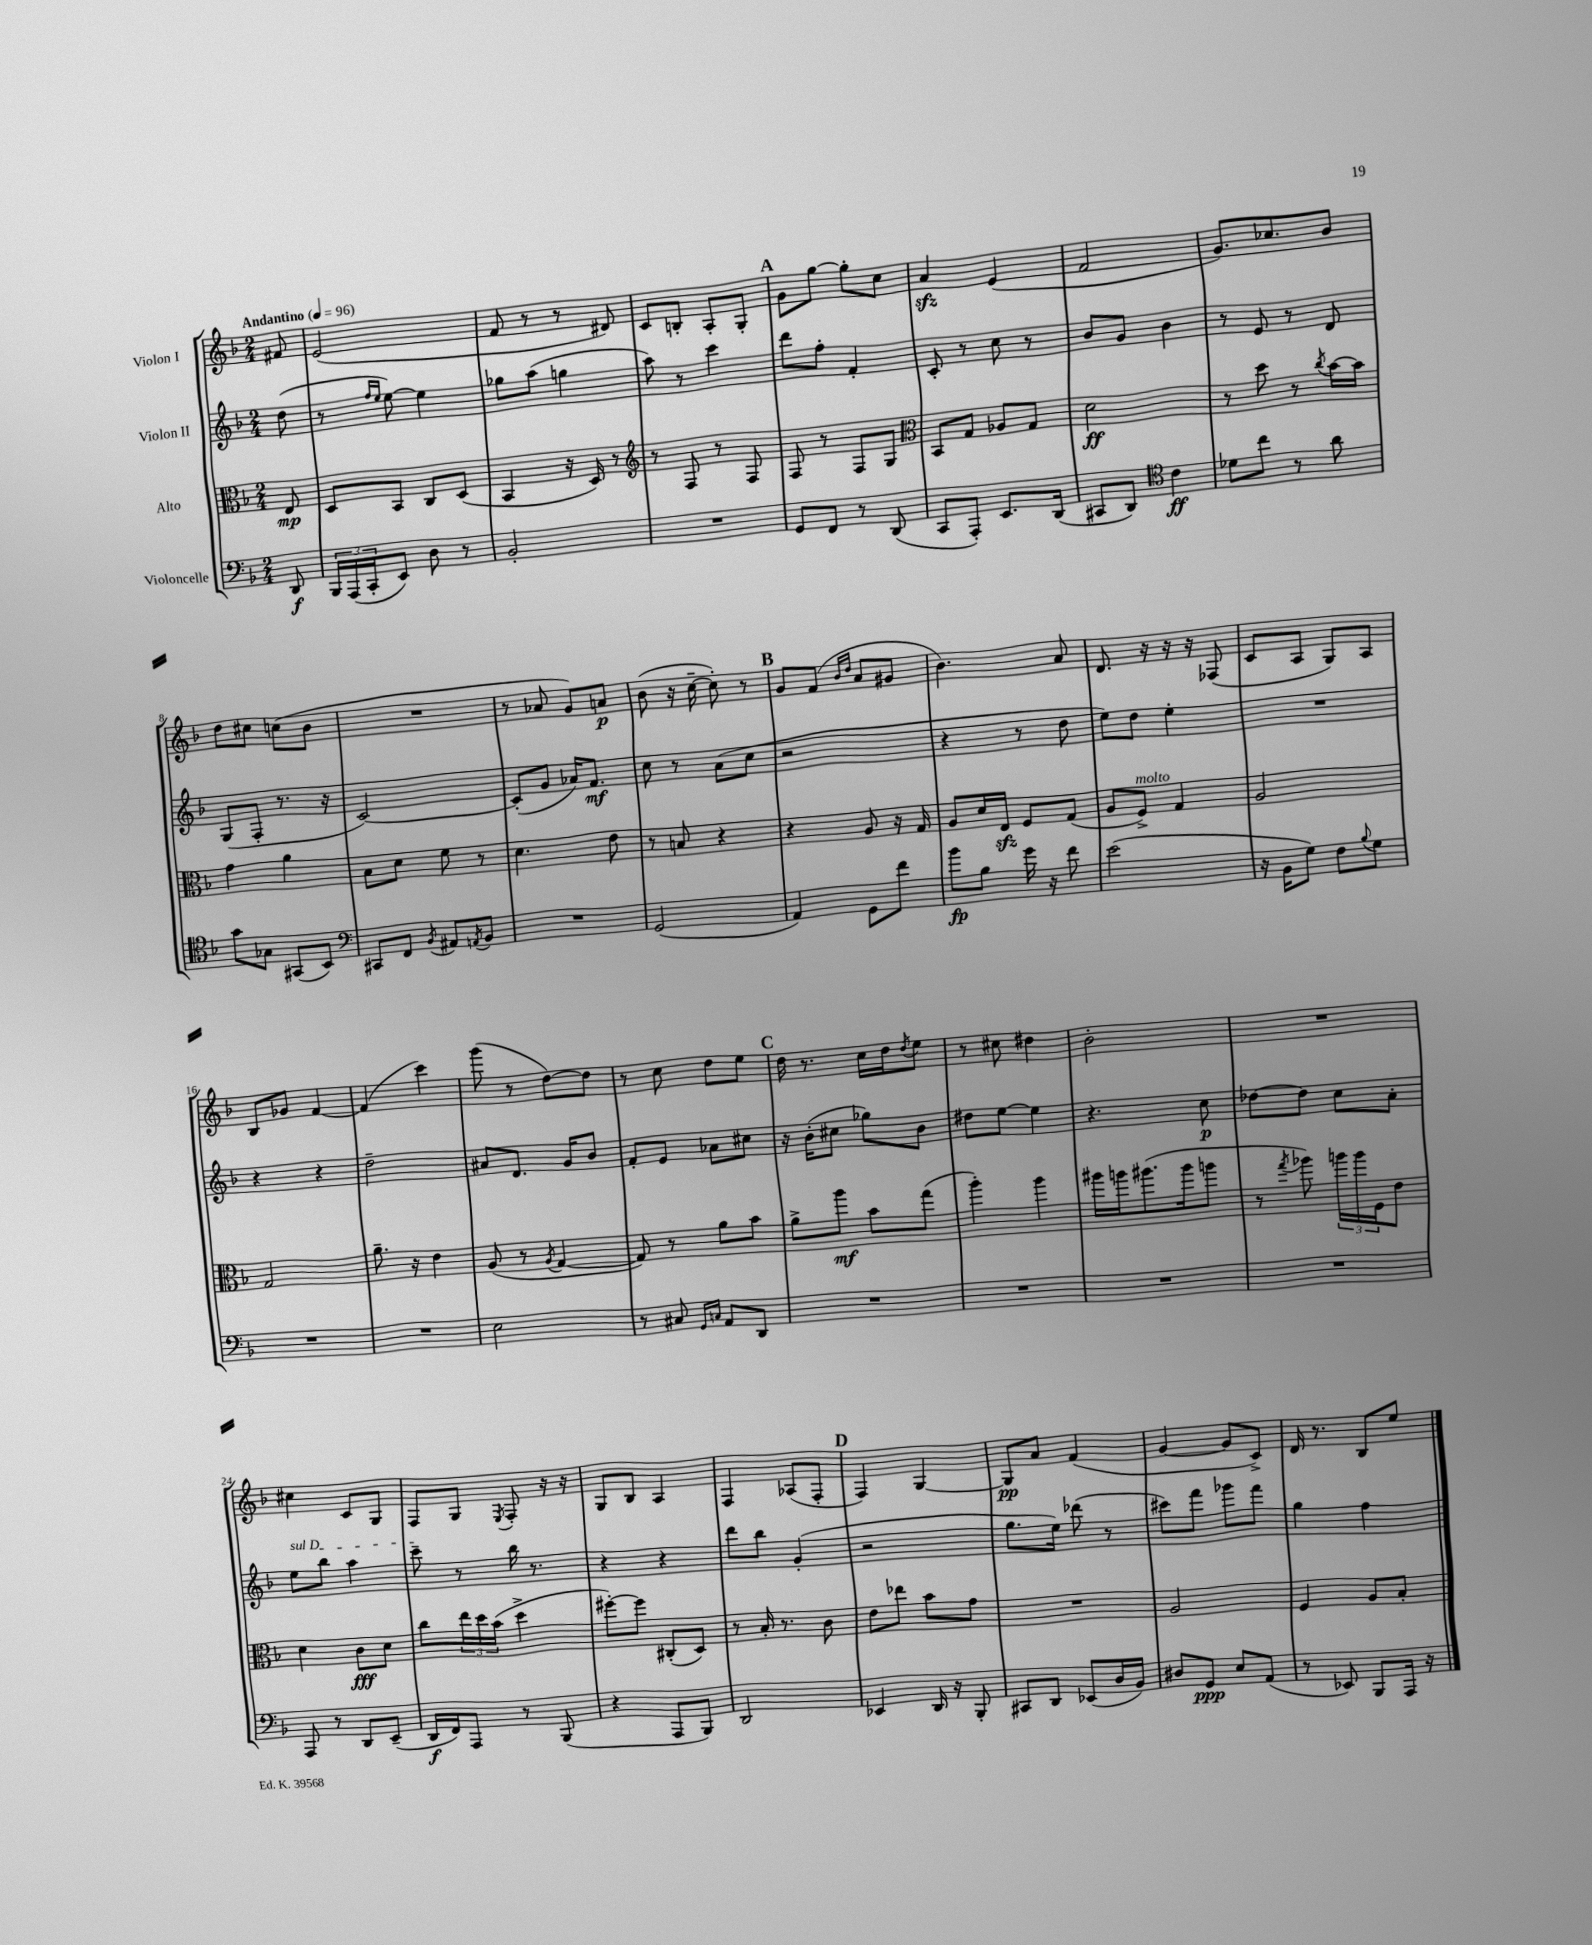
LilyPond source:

<<
\new StaffGroup <<
\new Staff = "s0" \with { instrumentName = "Violon I" } {
    \clef treble \key f \major \numericTimeSignature \time 2/4 \partial 8 \tempo "Andantino" 4 = 96
    fis'8 |
    e'2( |
    f'8 r8 r8 dis'8) |
    c'8 b8-. a8-. g8-. |
    \mark \markup { \bold "A" } g'8 g''8~ g''8-. c''8 |
    a'4\sfz e'4( |
    f'2 |
    g'8.) ces''8. bes'8 |
    d''8 cis''8 c''8( bes'8 |
    R2 |
    r8 aes'8 g'8) a'8\p |
    bes'8( r16 c''16~-- c''8-.) r8 |
    \mark \markup { \bold "B" } g'8 f'8( \grace { bes'16 d''16 } a'8 gis'8 |
    bes'4.) a'8 |
    d'8. r16 r16 r16 fes8( |
    c'8 a8 g8) a8 |
    bes8 ges'8 f'4~ |
    f'4( c'''4) |
    g'''8( r8 d''8~) d''8 |
    r8 c''8 d''8 e''8 |
    \mark \markup { \bold "C" } d''16 r8. c''16 d''16 \acciaccatura { d''8 } e''8 |
    r8 cis''8 dis''4 |
    bes'2-. |
    R2 |
    cis''4 c'8 g8 |
    f8 g8 \acciaccatura { e8 } f8-. r16 r16 |
    g8 bes8 a4 |
    f4 aes8( f8-. |
    \mark \markup { \bold "D" } f4) g4~ |
    g8\pp a'8 f'4( |
    g'4~ g'8 c'8->) |
    d'16 r8. bes8 e''8 \bar "|." |
}
\new Staff = "s1" \with { instrumentName = "Violon II" } {
    \clef treble \key f \major \numericTimeSignature \time 2/4 \partial 8
    d''8( |
    r8 \grace { f''16 e''16 } e''8~) e''4 |
    ges''8 a''8( g''4 |
    a''8) r8 c'''4 |
    \mark \markup { \bold "A" } d'''8 f''8-. f'4-. |
    c'8-. r8 c''8 r8 |
    bes'8 g'8 bes'4 |
    r8 e'8 r8 d'8 |
    g8( f8-. r8. r16 |
    c'2~) |
    c'8-.( g'8 aes'16) f'8.\mf |
    c''8 r8 a'8( c''8 |
    \mark \markup { \bold "B" } r2 |
    r4 r8 d''8 |
    e''8) d''8 e''4-. |
    R2 |
    r4 r4 |
    d''2-- |
    ais'8 d'8. g'16 bes'8 |
    f'8-. e'8 aes'8 cis''8 |
    \mark \markup { \bold "C" } r16 bes'16-.( cis''8 ges''8) bes'8 |
    dis''8 e''8~ e''4 |
    r4. c''8\p |
    des''8~ des''8 c''8 a'8-. |
    \once \override TextSpanner.bound-details.left.text = \markup { \italic "sul D" } e''8\startTextSpan bes''8 a''4 |
    c'''8--\stopTextSpan r8 bes''16 r8. |
    r4 r4 |
    d'''8 bes''8 g'4-.( |
    \mark \markup { \bold "D" } r2 |
    g''8. e''16) des'''8( r8 |
    cis'''8) f'''8 ges'''8 f'''8 |
    g''4 f''4 \bar "|." |
}
\new Staff = "s2" \with { instrumentName = "Alto" } {
    \clef alto \key f \major \numericTimeSignature \time 2/4 \partial 8
    e8\mp |
    d8 bes,8 c8 d8( |
    bes,4 r16 d16) r8 |
    \clef treble r8 f8 r8 f8 |
    \mark \markup { \bold "A" } f8 r8 f8 g8 |
    \clef alto bes,8 g8 aes8 g8 |
    d'2\ff |
    r8 d''8 r8 \acciaccatura { c''8 } bes'16~ bes'16 |
    g'4 a'4 |
    bes8 d'8 f'8 r8 |
    d'4. e'8 |
    r8 b8 r4 |
    \mark \markup { \bold "B" } r4 a8 r16 g16 |
    a8 d'16 e16\sfz f8 g8( |
    a8 f8->^\markup { \italic "molto" }) g4 |
    a2 |
    g2 |
    a'8.-- r16 e'4 |
    a8( r8 \acciaccatura { a8 } g4~ |
    g8) r8 a'8 bes'8 |
    \mark \markup { \bold "C" } a'8-> a''8\mf bes'8 g''8( |
    a''4-.) a''4 |
    ais''16 a''16 ais''8.( ais''16 a''8 |
    r8 \acciaccatura { g''8 } aes''8) \tuplet 3/2 { a''16 a''16 f16 } e'8 |
    d'4 c'8\fff d'8 |
    c''8 \tuplet 3/2 { e''16 d''16 bes'16( } d''4-> |
    fis''8~-.) fis''8 cis8-.( d8) |
    r8 bes16-. r8. c'8 |
    \mark \markup { \bold "D" } e'8 ees''8 bes'8 g'8 |
    R2 |
    a2 |
    f4 a8 bes8-. \bar "|." |
}
\new Staff = "s3" \with { instrumentName = "Violoncelle" } {
    \clef bass \key f \major \numericTimeSignature \time 2/4 \partial 8
    d,8\f |
    \tuplet 3/2 { bes,,16 a,,16( c,16-. } e,8) d8 r8 |
    bes,2-. |
    R2 |
    \mark \markup { \bold "A" } g,8 f,8 r8 d,8( |
    c,8 a,,8-.) e,8. d,16( |
    cis,8 d,8) \clef tenor c'4\ff |
    des'8 c''8 r8 a'8 |
    g'8 ges8 gis,8( bes,8) |
    \clef bass cis,8 f,8 \acciaccatura { bes,8 } ais,8 \acciaccatura { a,8 } bes,8 |
    R2 |
    g,2( |
    \mark \markup { \bold "B" } a,4) g,8 f'8 |
    bes'8\fp bes8 g'16 r16 f'8 |
    e'2( |
    r16 bes,16 g8) f8 \appoggiatura { bes8 } g8 |
    R2 |
    R2 |
    e2 |
    r8 cis8 \grace { g,16 c16 } a,8 d,8 |
    \mark \markup { \bold "C" } R2 |
    R2 |
    R2 |
    R2 |
    a,,8 r8 d,8 e,8--( |
    d,16\f f,16) a,,8 r8 bes,,8( |
    r4 a,,8 bes,,8) |
    d,2 |
    \mark \markup { \bold "D" } ees,4 d,16 r16 bes,,8-. |
    cis,8 d,8 ees,8( d16 bes,16) |
    dis8 g,8\ppp e8 a,8( |
    r8 ees,8) bes,,8 a,,16 r16 \bar "|." |
}
>>
>>
